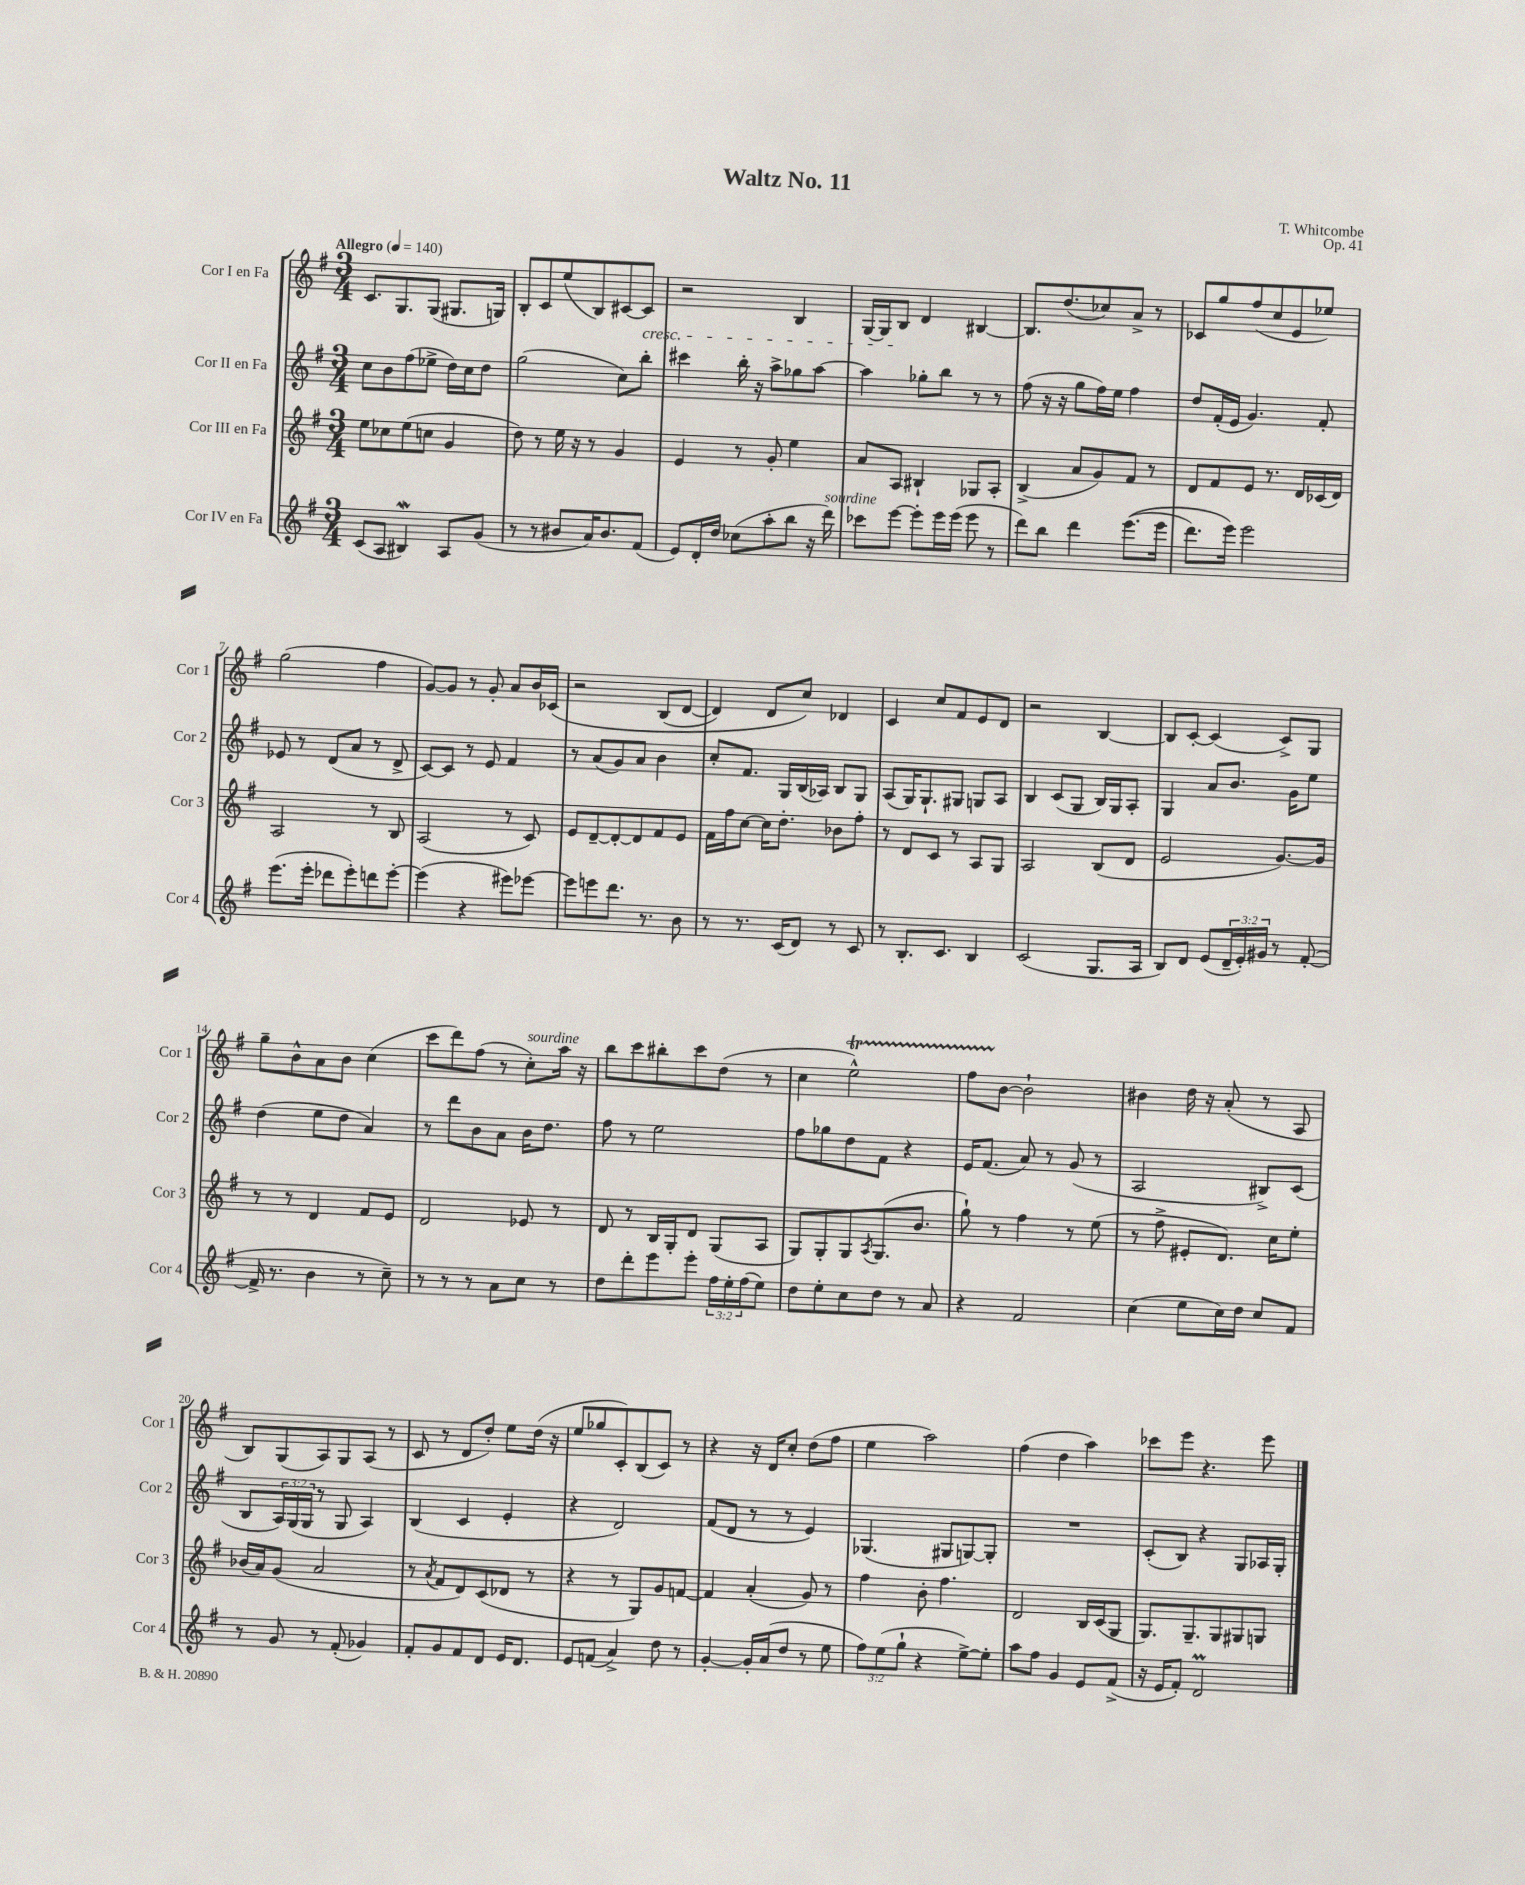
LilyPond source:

\header { title = "Waltz No. 11" composer = "T. Whitcombe" opus = "Op. 41" }
<<
\new StaffGroup <<
\new Staff = "s0" \with { instrumentName = "Cor I en Fa" shortInstrumentName = "Cor 1" } {
    \clef treble \key g \major \numericTimeSignature \time 3/4 \tempo "Allegro" 4 = 140
    c'8. g8. g8( gis8. g16) |
    b8-. c'8 e''8( b8) cis'8~ cis'8\cresc |
    r2 b4 |
    g16~ g16 b8\! d'4 bis4~ |
    bis8. d''8.( ces''8) a'8-> r8 |
    ces'8 g''8 fis''8( c''8 e'8 ees''8) |
    g''2( fis''4 |
    g'8~) g'8 r8 g'8-. a'8 b'16 ces'16\( |
    r2 b8( d'8~ |
    d'4) d'8 c''8\) des'4 |
    c'4 c''8 fis'8 e'8 d'8 |
    r2 b4~ |
    b8 c'8~-. c'4( c'8->) g8 |
    g''8-- b'8-^ a'8 b'8 c''4( |
    c'''8 d'''8) fis''8( r8 c''8-.^\markup { \italic "sourdine" }) a''16 r16 |
    b''8 c'''8 bis''8-. c'''8 d''8( r8 |
    c''4 e''2-^\startTrillSpan) |
    fis''8 b'8~\stopTrillSpan b'2-! |
    bis'4 d''16 r16 a'8-.( r8 a8 |
    b8) g8( a8) g8 a8( r8 |
    c'8 r8 d'8 d''8-.) e''8 d''16( r16 |
    e''8 ges''8 c'8-.) b8( c'8) r8 |
    r4 r16 d'16 c''8-. d''8( fis''8 |
    e''4 a''2) |
    fis''4( d''4 a''4) |
    ces'''8 e'''8 r4. e'''8 \bar "|." |
}
\new Staff = "s1" \with { instrumentName = "Cor II en Fa" shortInstrumentName = "Cor 2" } {
    \clef treble \key g \major \numericTimeSignature \time 3/4 \override Staff.TupletNumber.text = #tuplet-number::calc-fraction-text
    c''8 b'8 fis''8( ees''8-> d''16) c''16 d''8 |
    g''2( c''8) b''8-. |
    cis'''4 b''16-. r16 a''8-> ges''8 a''8~ |
    a''4 ges''8-. b''8 r8 r8 |
    fis''8( r16 r16 g''8 fis''16) e''16 fis''4 |
    d''8 fis'16-.( e'16 g'4.) fis'8-. |
    ees'8 r8 d'8( a'8 r8 d'8-> |
    c'8~) c'8 r8 e'8 fis'4 |
    r8 a'8( g'8) a'8 b'4 |
    c''8-. fis'8. g16 b16( aes16) b8 g8 |
    a8( g16) g8.-! gis8 g8 a8 |
    b4 c'8( g8 b16) g16 a8-. |
    g4 a'8 b'8. g'16 e''8 |
    d''4( e''8 d''8 a'4) |
    r8 d'''8 b'8 a'8 b'16 d''8. |
    fis''8 r8 e''2 |
    fis''8 ges''8 d''8 fis'8 r4 |
    e'16 fis'8.( a'8) r8 g'8( r8 |
    a2 bis8->) c'8( |
    b8 \tuplet 3/2 { a16) g16( g16 } r8 g8 a4) |
    b4( c'4 e'4-. |
    r4 d'2) |
    fis'8( d'8 r8 r8 e'4) |
    ges4.( gis8 g8~) g8-. |
    R2. |
    c'8-.( b8) r4 g8 aes16 g16-. \bar "|." |
}
\new Staff = "s2" \with { instrumentName = "Cor III en Fa" shortInstrumentName = "Cor 3" } {
    \clef treble \key g \major \numericTimeSignature \time 3/4
    e''8 ces''8 e''8( c''8 g'4 |
    d''8) r8 e''16 r16 r8 g'4 |
    e'4 r8 g'8-. e''4 |
    a'8 a8 bis4-! ges8 a8-. |
    b4->( a'8 g'8) fis'8 r8 |
    d'8 fis'8 e'8 r8. d'16 ces'16( d'16) |
    a2 r8 b8 |
    a2( r8 c'8) |
    e'8 d'8~-- d'8~-. d'8 fis'8 e'8 |
    fis'16 fis''16 c''8~ c''16 d''8.-. bes'8 fis''8-. |
    r8 d'8 c'8 r8 a8 g8 |
    a2 b8( d'8 |
    e'2 g'8.~) g'16 |
    r8 r8 d'4 fis'8 e'8 |
    d'2 ees'8 r8 |
    d'8 r8 b16 g16-. d'8 g8( a8 |
    g8) g8-. g8 \acciaccatura { a8 } g8.( b'8. |
    g''8-!) r8 fis''4 r8 e''8( |
    r8 fis''8-> eis'8-. d'8.) c''16 e''8-. |
    bes'16( a'16) g'8( a'2 |
    r8 \acciaccatura { a'8 } fis'8 d'8) c'8( des'8 r8 |
    r4 r8 g8) g'8 f'8~ |
    f'4 a'4-.( g'8) r8 |
    fis''4 b'8-. fis''4. |
    d'2 b16 c'16( g8 |
    g8.) g8.-- g8 gis8 g8 \bar "|." |
}
\new Staff = "s3" \with { instrumentName = "Cor IV en Fa" shortInstrumentName = "Cor 4" } {
    \clef treble \key g \major \numericTimeSignature \time 3/4 \override Staff.TupletNumber.text = #tuplet-number::calc-fraction-text
    c'8( a8 bis4\mordent) a8 g'8( |
    r8 r8 bis'8 a'16) bis'8. fis'8( |
    e'8) d'16-. d''16 ces''8( a''8-. b''8 r16 d'''16^\markup { \italic "sourdine" }) |
    ces'''8 e'''8~ e'''8-. e'''16 e'''16( e'''8 r8 |
    d'''8) b''8 d'''4 e'''8.(\( e'''16 |
    d'''8.) e'''16\) e'''2 |
    e'''8.( e'''16-. des'''8 e'''8-.) d'''8 e'''8~-. |
    e'''4( r4 eis'''8) ees'''8~ |
    ees'''8 e'''8 d'''8. r8. b'8 |
    r8 r8. c'16( d'8) r8 c'8 |
    r8 b8.-. c'8. b4 |
    c'2( g8. a16 |
    b8) d'8 e'8( \tuplet 3/2 { d'16-- e'16-.) gis'16 } r8 fis'8~-.( |
    fis'16-> r8. b'4 r8 c''8--) |
    r8 r8 r8 a'8 c''8 r8 |
    d''8 d'''8-. e'''8 e'''8-. \tuplet 3/2 { fis''16 e''16-. fis''16( } e''8) |
    d''8 e''8-. c''8 d''8 r8 a'8 |
    r4 fis'2 |
    c''4( e''8 c''16) d''16 c''8 fis'8 |
    r8 g'8 r8 fis'8-.( ges'4) |
    fis'8-. g'8 fis'8 d'8 e'16 d'8. |
    e'8 f'8( a'4->) d''8 r8 |
    g'4~-. g'16-. a'16( d''8 r8 e''8 |
    \tuplet 3/2 { fis''8) e''8( g''8-! } r4 e''8~->) e''8-. |
    a''8 fis''8 g'4 e'8 fis'8->( |
    r16 e'16 fis'8-.) d'2\prall \bar "|." |
}
>>
>>
